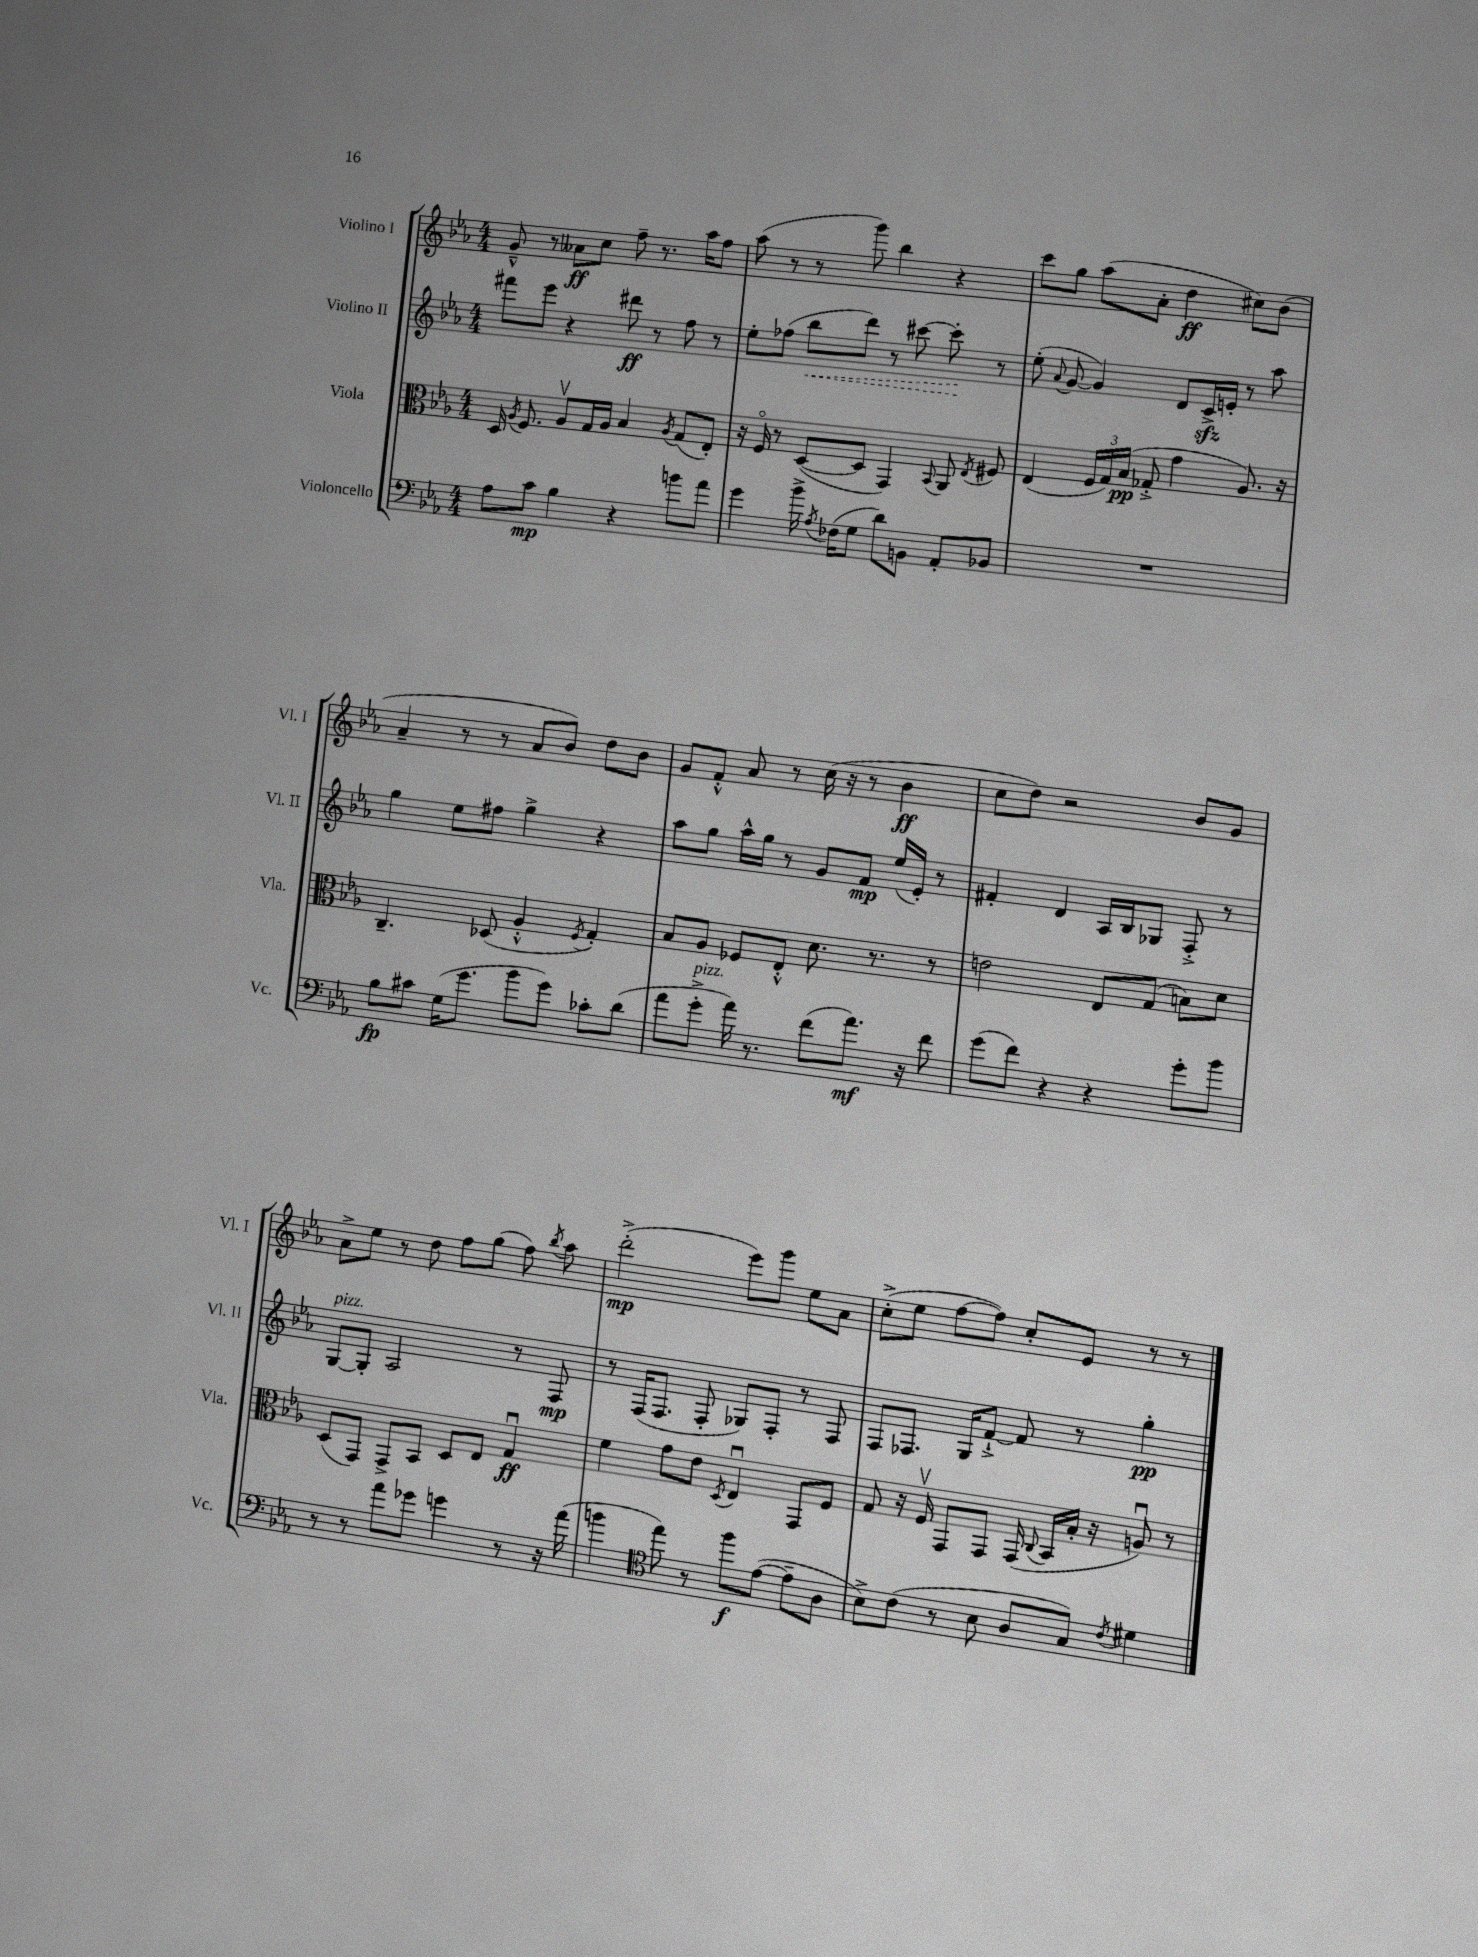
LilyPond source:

<<
\new StaffGroup <<
\new Staff = "s0" \with { instrumentName = "Violino I" shortInstrumentName = "Vl. I" } {
    \clef treble \key ees \major \numericTimeSignature \time 4/4
    \autoBeamOff g'8---^ r8 aeses'8[\ff c''8] f''8-- r8. aes''16[ f''8] |
    aes''8( r8 r8 g'''8) bes''4 r4 |
    c'''8[ g''8] aes''8[( aes'8]-. d''4\ff cis''8[) bes'8]( |
    aes'4-- r8 r8 aes'8[ bes'8]) d''8[ bes'8] |
    g'8[ f'8]-.-^ aes'8 r8 c''16( r16 r8 bes'4\ff |
    c''8[ d''8]) r2 bes'8[ g'8] |
    aes'8[-> ees''8] r8 d''8 f''8[ g''8]( f''8) \acciaccatura { bes''8 } aes''8 |
    d'''2-.->\mp( ees'''8[) g'''8] ees''8[ aes'8] |
    c''8[-.->( ees''8] f''8[~ f''8]) c''8[-. ees'8] r8 r8 \bar "|." |
}
\new Staff = "s1" \with { instrumentName = "Violino II" shortInstrumentName = "Vl. II" } {
    \clef treble \key ees \major \numericTimeSignature \time 4/4
    \autoBeamOff fis'''8[ ees'''8] r4 dis'''8\ff r8 f''8 r8 |
    ees''8[-. fes''8]( \once \override Hairpin.style = #'dashed-line bes''8[\< d'''8]) r8 cis'''8~ cis'''8-.\! r8 |
    ees''8-.( \appoggiatura { aes'8 } g'8~ g'4) d'8[ c'16->\sfz e'16]-. r8 aes''8 |
    g''4 ees''8[ fis''8] g''4-> r4 |
    aes''8[ g''8] aes''16[-^ g''16] r8 g'8[ f'8]\mp ees''16[( ees'16]-.) r8 |
    fis'4-. d'4 aes16[ bes16 ges8] f8-.-> r8 |
    g8[~^\markup { \italic "pizz." } g8]-. aes2 r8 f8\mp |
    r8 f16[( f8.] f8-. ges8[) f8]-. r8 f8 |
    f8[ fes8.] g16[ f'8]~-!-> f'8 r8 g''4-.\pp \bar "|." |
}
\new Staff = "s2" \with { instrumentName = "Viola" shortInstrumentName = "Vla." } {
    \clef alto \key ees \major \numericTimeSignature \time 4/4
    \autoBeamOff d16 \acciaccatura { aes8 } f8. aes8[\upbow g16 aes16] bes4 \acciaccatura { aes8 } g8[( ees8]-.) |
    r16 f16\flageolet r8 d8[~( d8] g,4) \appoggiatura { bes,8 } aes,8 \acciaccatura { ees8 } fis8 |
    ees4( \tuplet 3/2 { f16[ g16) bes16]\pp( } ges8-.-> g'4 aes8.) r16 |
    c4.-- des8( aes4-.-^ \acciaccatura { f8 } g4-.) |
    bes8[ aes8] fes8[ ees8]-.-^ d'8. r8. r8 |
    e'2 ees8[ g8]( b8[) d'8] |
    d8[( g,8]) g,8[-> bes,8] d8[ ees8] g4\downbow\ff |
    f'4 g'8[ ees'8] \acciaccatura { d8 } ees4\downbow g,8[ f8] |
    g8 r16 f16\upbow g,8[ g,8] g,16( \appoggiatura { c8 } bes,16[ bes16]-. r16 a8\downbow) r8 \bar "|." |
}
\new Staff = "s3" \with { instrumentName = "Violoncello" shortInstrumentName = "Vc." } {
    \clef bass \key ees \major \numericTimeSignature \time 4/4
    \autoBeamOff aes8[ c'8]\mp bes4 r4 b'8[ aes'8] |
    g'4 bes'16-> \acciaccatura { aes8 } fes16[( g8] d'8[) b,8] aes,8[-. bes,8] |
    R1 |
    bes8[\fp cis'8] g16[( g'8.] bes'8[ g'8]) ces'8[-. d'8]( |
    aes'8[ g'8]-.->^\markup { \italic "pizz." } aes'16) r8. f'8[( aes'8.]\mf) r16 f'8 |
    g'8[( f'8]) r4 r4 g'8[-. bes'8] |
    r8 r8 aes'8[ ges'8] g'4 r8 r16 aes'16( |
    b'4 \clef tenor ees''8) r8 f''8[\f ees'8]~( ees'8[-- aes8] |
    bes8[->) c'8]( r8 bes8 aes8[ g8]) \acciaccatura { c'8 } dis'4 \bar "|." |
}
>>
>>
\layout { \context { \Score \remove "Bar_number_engraver" } }
